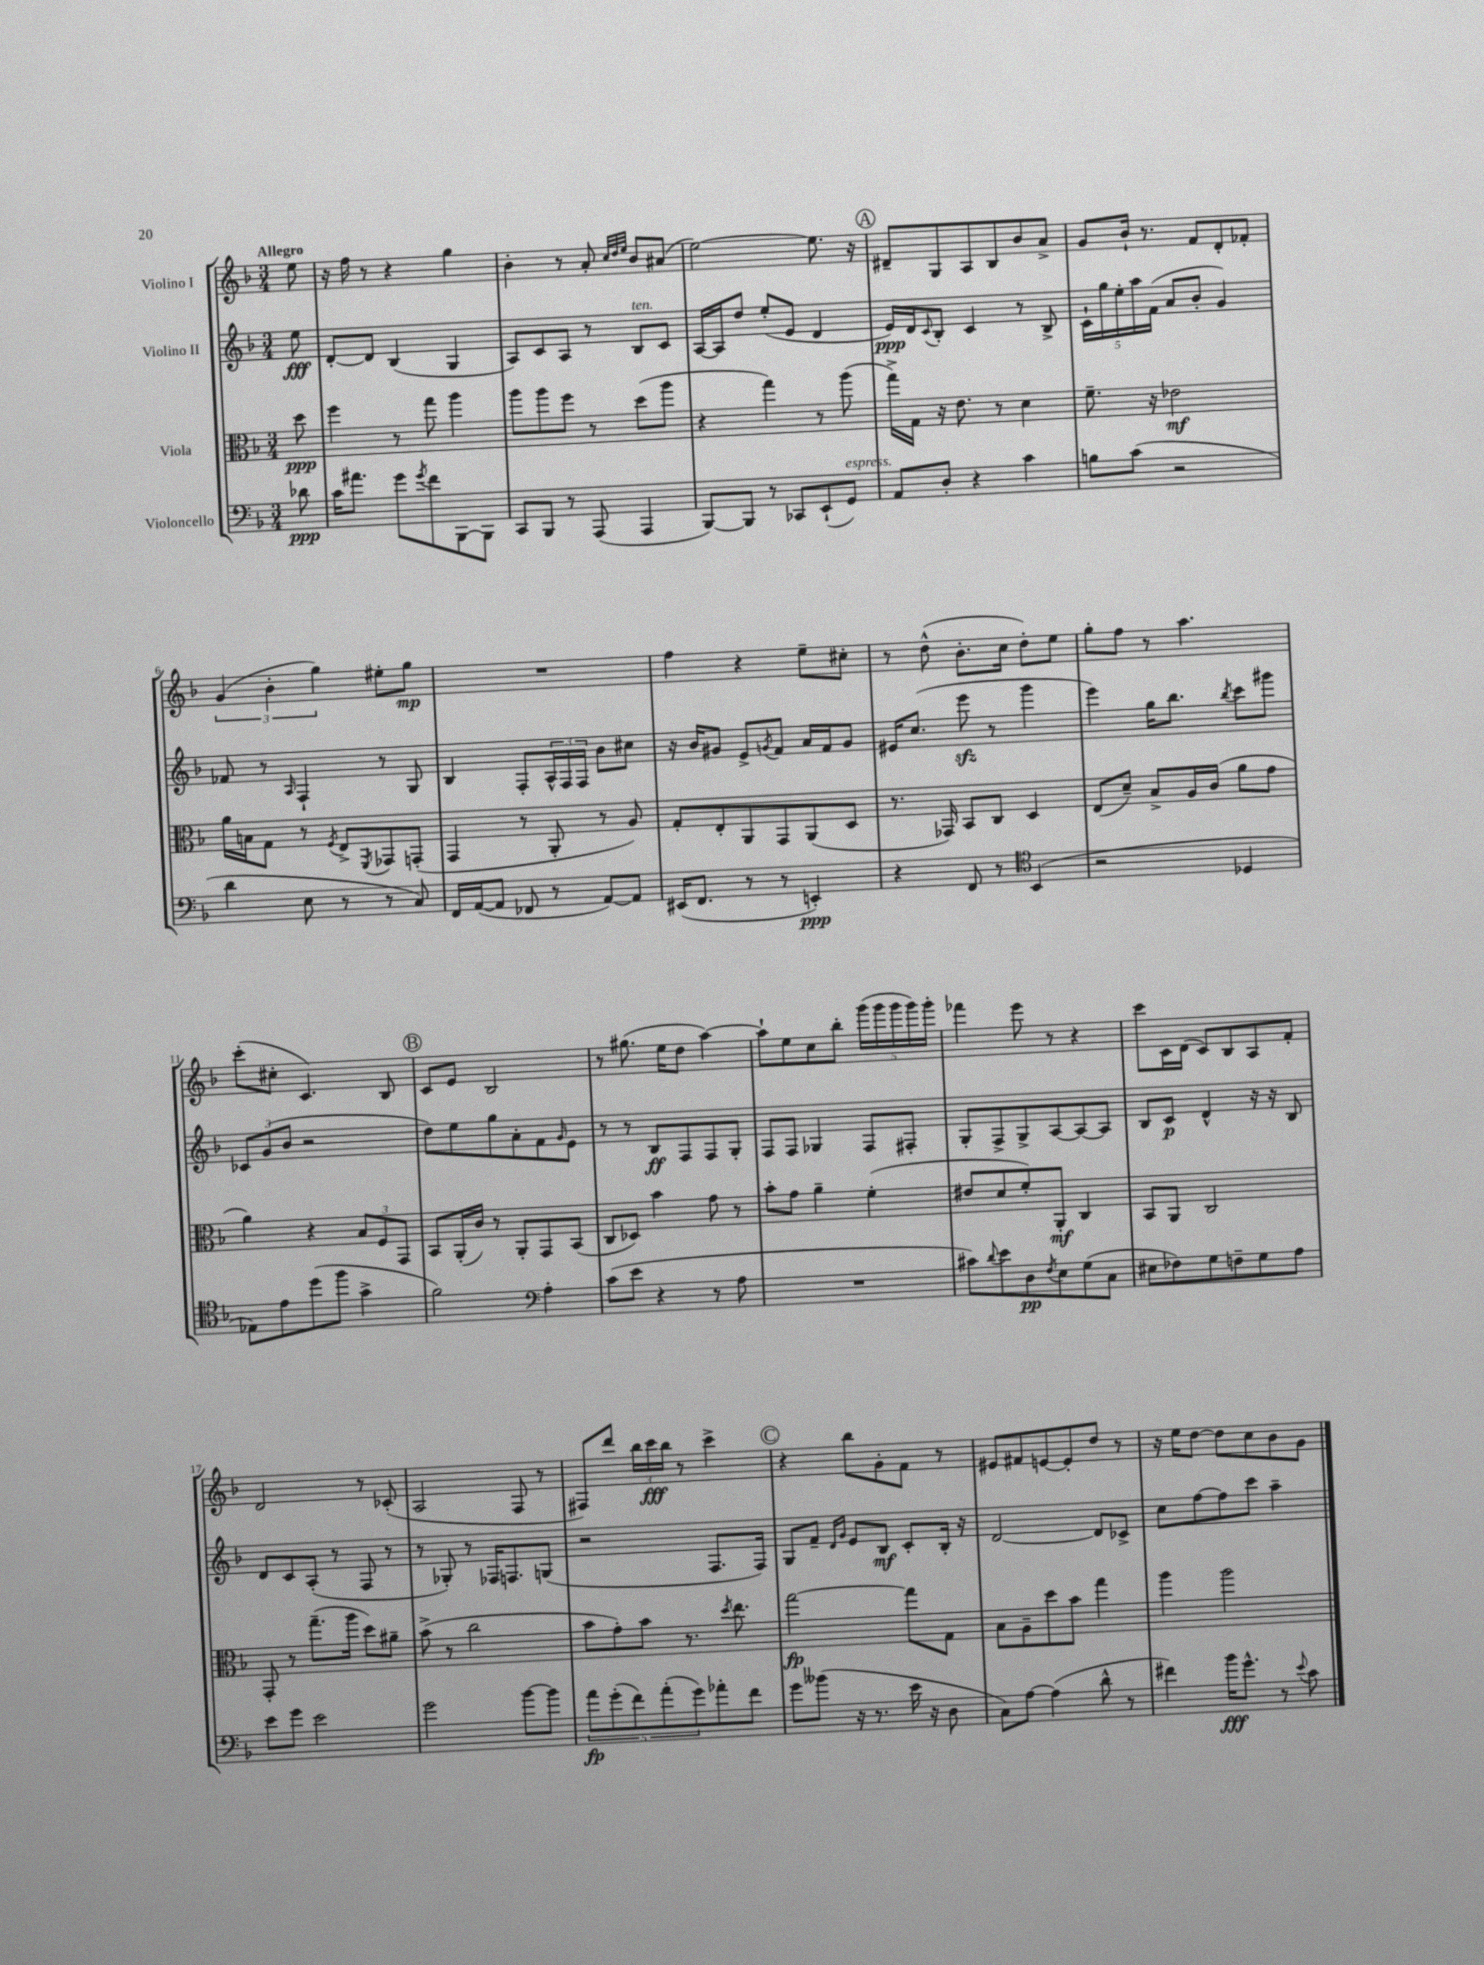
<<
\new StaffGroup <<
\new Staff = "s0" \with { instrumentName = "Violino I" } {
    \clef treble \key f \major \numericTimeSignature \time 3/4 \partial 8 \tempo "Allegro"
    e''8 |
    r16 f''16 r8 r4 g''4 |
    bes'4-. r8 a'8-. \grace { c''32 d''32 e''32 } bes'8 ais'8( |
    e''2~) e''8. r16 |
    \mark \markup { \circle "A" } dis'8-- g8 a8 bes8 bes'8 a'8-> |
    g'8 bes'16-! r8. f'8 d'8-. fes'8-. |
    \tuplet 3/2 { g'4( bes'4-. g''4) } eis''8-. g''8\mp |
    R2. |
    f''4 r4 e''8-- cis''8-. |
    r8 d''8-^( bes'8.-. c''16 d''8-.) e''8 |
    g''8-. f''8 r8 a''4. |
    c'''8-.( cis''8-. c'4.) bes8 |
    \mark \markup { \circle "B" } c'8 e'8 bes2 |
    r8 gis''8.( e''16 d''8 a''4~) |
    a''8-! e''8 c''8 bes''8-. \tuplet 5/4 { g'''16( g'''16 g'''16 g'''16) g'''16-. } |
    fes'''4 e'''8 r8 r4 |
    c'''8 c'16 d'16( c'8) bes8 a8 f'8-. |
    d'2 r8 ces'8-.( |
    a2 f8 r8 |
    fis8) d'''8 \tuplet 3/2 { bes''16 c'''16\fff bes''16 } r8 c'''4-> |
    \mark \markup { \circle "C" } r4 bes''8 g'8-. f'8 r8 |
    eis'8 fis'8 e'8~ e'8-. d''8 r8 |
    r16 e''16 d''8~ d''8 c''8 bes'8 g'8 \bar "|." |
}
\new Staff = "s1" \with { instrumentName = "Violino II" } {
    \clef treble \key f \major \numericTimeSignature \time 3/4 \partial 8
    e''8\fff |
    d'8~-. d'8 bes4( g4 |
    a8) c'8 a8 r8 bes8^\markup { \italic "ten." } c'8 |
    a16~ a16 d''8 e''8-.( e'8 d'4 |
    \mark \markup { \circle "A" } e'16\ppp) d'16 \appoggiatura { c'8 } bes8-. c'4 r8 bes8-> |
    \tuplet 5/4 { c'16-! g''16 e''16-. a''16 f'16( } a'8 bes'8-. g'4) |
    fes'8 r8 \grace { a16 } f4-! r8 g8 |
    bes4 f8-. \tuplet 3/2 { a16-^ f16 f16 } bes'8 cis''8 |
    r16 bes'16 gis'8 e'8-> \acciaccatura { g'8 } f'8 a'16 f'16 g'8 |
    eis'16 c''8.( e'''8\sfz r8 g'''4 |
    e'''4) g''16 bes''8. \acciaccatura { bes''8 } c'''8 gis'''8 |
    \tuplet 3/2 { ces'8 g'8( bes'8 } r2 |
    \mark \markup { \circle "B" } d''8) e''8 g''8 a'8-. f'8 \grace { g'16 } e'8 |
    r8 r8 bes8\ff f8 f8 g8-. |
    f8 f8 ges4 f8 fis8-. |
    g8-. f8-> g8-> a8~ a8~ a8 |
    bes8 c'8\p d'4-^ r16 r16 bes8 |
    d'8 c'8 a8-.( r8 f8 r8 |
    r8 ges8-.) r8 fes16 f8. g8( |
    r2 f8. f16) |
    \mark \markup { \circle "C" } g8 f'8-- \grace { d'16 g'16 } e'8 bes8\mf c'8-. bes16-. r16 |
    d'2~ d'8 ces'8-> |
    c''8 f''8~ f''8 c'''8 a''4-- \bar "|." |
}
\new Staff = "s2" \with { instrumentName = "Viola" } {
    \clef alto \key f \major \numericTimeSignature \time 3/4 \partial 8
    d''8\ppp |
    f''4 r8 g''8 a''4 |
    a''8 a''8 f''8 r8 d''8( a''8 |
    r4 g''4) r8 a''8( |
    \mark \markup { \circle "A" } g''16->) g16 r16 e'8. r8 d'4 |
    f'8.-- r16 ees'2\mf |
    a'16 b16 g8 r8 \acciaccatura { f8 } e8-> \acciaccatura { f,8 } ges,8 g,8-.( |
    g,4 r8 a,8-. r8 a8) |
    g8-. e8-. a,8 g,8 a,8( d8 |
    r8. ges,16) bes,8 c8 d4 |
    e8( d'8--) bes8-> a16 c'16( a'8 g'8 |
    a'4) r4 \tuplet 3/2 { bes8 f8 g,8 } |
    \mark \markup { \circle "B" } bes,8 a,16-.( c'16) r8 a,8-. g,8 bes,8( |
    c8 des8) bes'4 g'8 r8 |
    bes'8-. g'8 a'4-- f'4-.( |
    eis'8 d'8 f'8-.) a,8-.\mf c4 |
    bes,8 a,8 c2 |
    g,8-. r8 g''8.--( a''16 d''8) ais'8-- |
    bes'8->( r8 c''2 |
    bes'8 g'8-.) bes'8 r8. \acciaccatura { d''8 } e''8. |
    \mark \markup { \circle "C" } g''2~\fp g''8 g8 |
    bes8 a8-- d''8 bes'8 g''4 |
    a''4 a''2 \bar "|." |
}
\new Staff = "s3" \with { instrumentName = "Violoncello" } {
    \clef bass \key f \major \numericTimeSignature \time 3/4 \partial 8
    des'8\ppp |
    c'16 ais'8. g'8 \acciaccatura { g'8 } f'8 bes,,8~ bes,,8 |
    c,8 bes,,8 r8 a,,8( a,,4 |
    bes,,8~) bes,,8 r8 ces,8 e,8-!( g,8^\markup { \italic "espress." }) |
    \mark \markup { \circle "A" } a,8 d8-. r4 c'4 |
    b8 c'8( r2 |
    d'4 e8 r8 r8 c8) |
    f,16 a,16~( a,8 fes,8 r8 a,8~) a,8 |
    eis,16( f,8. r8 r8 e,4-.\ppp) |
    r4 f,8 r8 \clef tenor bes,4( |
    r2 des4 |
    ees8) e'8 d''8( f''8 g'4-> |
    \mark \markup { \circle "B" } f'2) \clef bass a4-. |
    c'8( e'8 r4 r8 a8 |
    R2. |
    cis'8) \appoggiatura { d'8 } e'8 d8\pp \acciaccatura { f8 } e8 g8( c8 |
    eis8 fes8) g8 f8-- g8 a8 |
    e'8 g'8 e'2 |
    g'2 bes'8~ bes'8 |
    \tuplet 5/4 { a'8\fp g'8-.( f'8) a'8-.( g'8) } aes'8-. f'8 |
    \mark \markup { \circle "C" } g'8 beses'8( r16 r8. e'16 r16 d8 |
    c8) a8~ a4( d'8-^ r8 |
    fis'4) bes'16\fff g'8.-^ r8 \appoggiatura { e'8 } c'8 \bar "|." |
}
>>
>>
